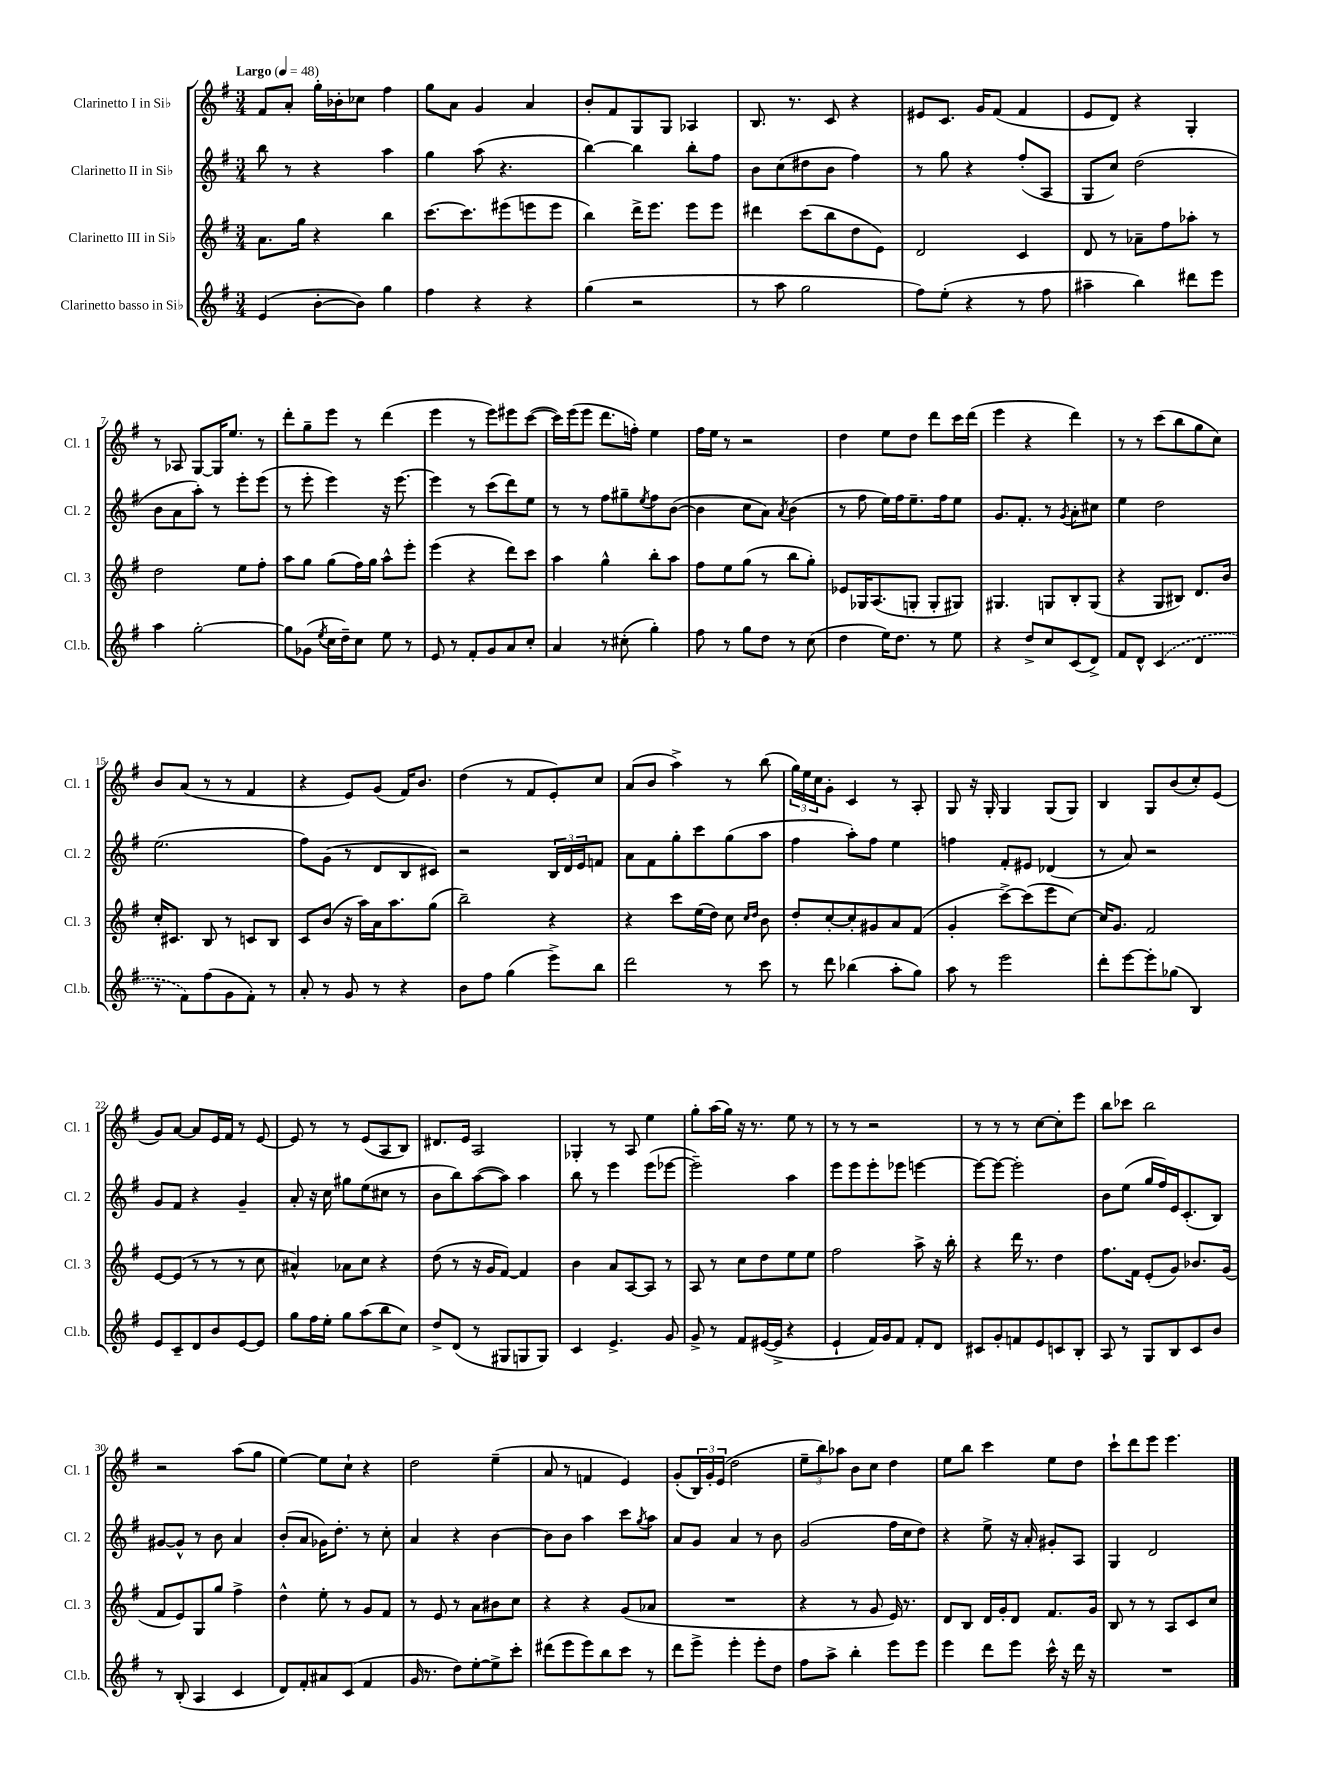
<<
\new StaffGroup <<
\new Staff = "s0" \with { instrumentName = "Clarinetto I in Sib" shortInstrumentName = "Cl. 1" } {
    \clef treble \key g \major \numericTimeSignature \time 3/4 \tempo "Largo" 4 = 48
    fis'8 a'8-. g''16-. bes'16-. ces''8 fis''4 |
    g''8 a'8 g'4 a'4 |
    b'8-. fis'8 g8 g8 aes4 |
    b8. r8. c'8 r4 |
    eis'8 c'8. g'16 fis'8( fis'4 |
    e'8 d'8) r4 g4-. |
    r8 aes8 g8~ g16 e''8. r8 |
    d'''8-. g''8-- e'''8 r8 d'''4( |
    e'''4 r8 e'''8) eis'''8 c'''8~( |
    c'''16) e'''16( e'''8 d'''8. f''16-.) e''4 |
    fis''16 e''16 r8 r2 |
    d''4 e''8 d''8 d'''8 c'''16 d'''16( |
    e'''4 r4 d'''4) |
    r8 r8 c'''8( b''8 g''8 c''8) |
    b'8 a'8( r8 r8 fis'4 |
    r4 e'8) g'8( fis'16) b'8. |
    d''4( r8 fis'8 e'8-.) c''8 |
    a'8( b'8 a''4->) r8 b''8( |
    \tuplet 3/2 { g''16) e''16 c''16 } g'8-. c'4 r8 a8-. |
    g8 r16 g16-. g4 g8( g8) |
    b4 g8 b'8( c''8-.) e'8( |
    g'8) a'8~ a'8 e'16 fis'16 r8 e'8~ |
    e'8 r8 r8 e'8( a8 b8) |
    dis'8. e'16 a2 |
    ges4-. r8 a8 e''4 |
    g''8-. a''16( g''16) r16 r8. e''8 r8 |
    r8 r8 r2 |
    r8 r8 r8 c''8~ c''8-. e'''8 |
    b''8 ces'''8 b''2 |
    r2 a''8( g''8 |
    e''4~) e''8 c''8-! r4 |
    d''2 e''4--( |
    a'8 r8 f'4 e'4) |
    g'8-.( \tuplet 3/2 { b16) g'16-. e'16( } d''2 |
    \tuplet 3/2 { e''8-- b''8) aes''8 } b'8 c''8 d''4 |
    e''8 b''8 c'''4 e''8 d''8 |
    c'''8-! d'''8 e'''8 e'''4. \bar "|." |
}
\new Staff = "s1" \with { instrumentName = "Clarinetto II in Sib" shortInstrumentName = "Cl. 2" } {
    \clef treble \key g \major \numericTimeSignature \time 3/4
    b''8 r8 r4 a''4 |
    g''4 a''8( r4. |
    b''4~) b''4 b''8-. fis''8 |
    b'8 c''8( dis''8 b'8 fis''4) |
    r8 g''8 r4 fis''8-.( a8 |
    g8 c''8) d''2( |
    b'8 a'8 a''8-.) r8 e'''8-. e'''8( |
    r8 e'''8-. e'''4) r16 e'''8.~ |
    e'''4 r8 c'''8( d'''8) e''8 |
    r8 r8 fis''8 gis''8-- \acciaccatura { e''8 } fis''8 b'8~( |
    b'4 c''8 a'8) \acciaccatura { a'8 } b'4( |
    r8 fis''8 e''16) fis''16 e''8.-- fis''16 e''8 |
    g'8. fis'8.-. r8 \acciaccatura { g'8 } a'8-. cis''8 |
    e''4 d''2 |
    e''2.( |
    fis''8) g'8( r8 d'8 b8 cis'8) |
    r2 \tuplet 3/2 { b16 d'16 e'16 } f'8 |
    a'8 fis'8 g''8-. c'''8 g''8( a''8 |
    fis''4 a''8-.) fis''8 e''4 |
    f''4 fis'8-. eis'8 des'4( |
    r8 a'8) r2 |
    g'8 fis'8 r4 g'4-- |
    a'8-. r16 c''16 gis''8 e''8( cis''8 r8 |
    b'8 b''8) a''8~( a''8) a''4 |
    b''8 r8 e'''4 e'''8( ees'''8~ |
    ees'''2--) a''4 |
    e'''8 e'''8 e'''8-. ees'''8 e'''4~ |
    e'''8~ e'''8~ e'''2-. |
    b'8 e''8( g''16 fis''16) e'16 c'8.-.( b8) |
    gis'8~ gis'8-^ r8 b'8 a'4 |
    b'8-.( a'8 ges'16) d''8.-. r8 c''8-. |
    a'4 r4 b'4~ |
    b'8 b'8 a''4 c'''8 \acciaccatura { g''8 } a''8 |
    a'8 g'8 a'4 r8 b'8 |
    g'2( fis''16 c''16 d''8) |
    r4 e''8-> r16 a'16-. gis'8-. a8 |
    g4 d'2 \bar "|." |
}
\new Staff = "s2" \with { instrumentName = "Clarinetto III in Sib" shortInstrumentName = "Cl. 3" } {
    \clef treble \key g \major \numericTimeSignature \time 3/4
    a'8. g''16 r4 b''4 |
    c'''8.~ c'''8. eis'''8( e'''8 e'''8 |
    b''4) d'''16-> e'''8. e'''8 e'''8 |
    dis'''4 c'''8( b''8 d''8 e'8) |
    d'2 c'4 |
    d'8 r8 aes'8-- fis''8 aes''8-. r8 |
    d''2 e''8 fis''8-. |
    a''8 g''8 g''8( fis''16) g''16 a''8-^ e'''8-. |
    e'''4( r4 d'''8) c'''8 |
    a''4 g''4-^ b''8-. a''8 |
    fis''8 e''8 g''8( r8 b''8 g''8-.) |
    ees'8 ges16 a8.( g8-. g8-. gis8) |
    gis4. g8 b8-. g8( |
    r4 g8 bis8) d'8. b'16 |
    c''16-. cis'8. b8 r8 c'8 b8 |
    c'8 b'8( r16 a''16) a'16 a''8. g''8( |
    b''2--) r4 |
    r4 c'''8 e''16( d''16) c''8 \grace { c''16 d''16 } b'8 |
    d''8-. c''8~-. c''8-. gis'8 a'8 fis'8( |
    g'4-. c'''8~->) c'''8( e'''8 c''8~) |
    c''16 g'8. fis'2 |
    e'8~ e'8( r8 r8 r8 c''8 |
    ais'4-^) aes'8 c''8 r4 |
    d''8( r8 r16 g'16 fis'8~) fis'4 |
    b'4 a'8 a8~ a8 r8 |
    a8 r8 c''8 d''8 e''8 e''8 |
    fis''2 a''8-> r16 b''16-. |
    r4 d'''16 r8. d''4 |
    fis''8. fis'16 e'8-.( g'8) bes'8. g'16( |
    fis'8 e'8) g8 g''8 fis''4-> |
    d''4-^ e''8-. r8 g'8 fis'8 |
    r8 e'8 r8 a'8 bis'8 c''8 |
    r4 r4 g'8( aes'8 |
    R2. |
    r4 r8 g'8 e'16) r8. |
    d'8 b8 d'16 g'16-. d'8 fis'8. g'16 |
    b8 r8 r8 a8 c'8 c''8 \bar "|." |
}
\new Staff = "s3" \with { instrumentName = "Clarinetto basso in Sib" shortInstrumentName = "Cl.b." } {
    \clef treble \key g \major \numericTimeSignature \time 3/4
    e'4( b'8~-. b'8) g''4 |
    fis''4 r4 r4 |
    g''4( r2 |
    r8 a''8 g''2 |
    fis''8) e''8-.( r4 r8 fis''8 |
    ais''4-- b''4) dis'''8 e'''8 |
    a''4 g''2~-. |
    g''8 ges'8( \acciaccatura { e''8 } c''16 d''16--) c''8 e''8 r8 |
    e'8 r8 fis'8-. g'8 a'8 c''8-. |
    a'4 r8 cis''8-.( g''4-.) |
    fis''8 r8 g''8 d''8 r8 c''8( |
    d''4 e''16) d''8. r8 e''8 |
    r4 d''8-> c''8 c'8( d'8->) |
    fis'8 d'8-^ \once \slurDashed c'4( d'4 |
    r8 fis'8) fis''8( g'8 fis'8-.) r8 |
    a'8-. r8 g'8 r8 r4 |
    b'8 fis''8 g''4( e'''8->) b''8 |
    d'''2 r8 c'''8 |
    r8 d'''8 bes''4( a''8-. g''8) |
    a''8 r8 e'''2 |
    d'''8-. e'''8~ e'''8-. ges''8( b4) |
    e'8 c'8-- d'8 b'8 e'8~ e'8 |
    g''8 fis''16 e''16-. g''8 a''8( b''8 c''8) |
    d''8-> d'8( r8 gis8 g8 g8) |
    c'4 e'4.-> g'8 |
    g'8-> r8 fis'8 eis'16~( eis'16-> r4 |
    e'4-! fis'16) g'16 fis'8 fis'8-. d'8 |
    cis'8 g'8-. f'8 e'8 c'8 b8-. |
    a8 r8 g8 b8 c'8 b'8 |
    r8 b8-.( a4 c'4 |
    d'8) fis'8-. ais'8 c'8( fis'4 |
    g'16 r8. d''8) e''8~-. e''8-> c'''8-. |
    dis'''8( e'''8 e'''8) b''8 c'''8 r8 |
    d'''8 e'''8-> e'''4-. e'''8-. d''8 |
    fis''8 a''8-> b''4-. e'''8 e'''8 |
    e'''4 d'''8 e'''8 c'''16-^ r16 d'''16 r16 |
    R2. \bar "|." |
}
>>
>>
